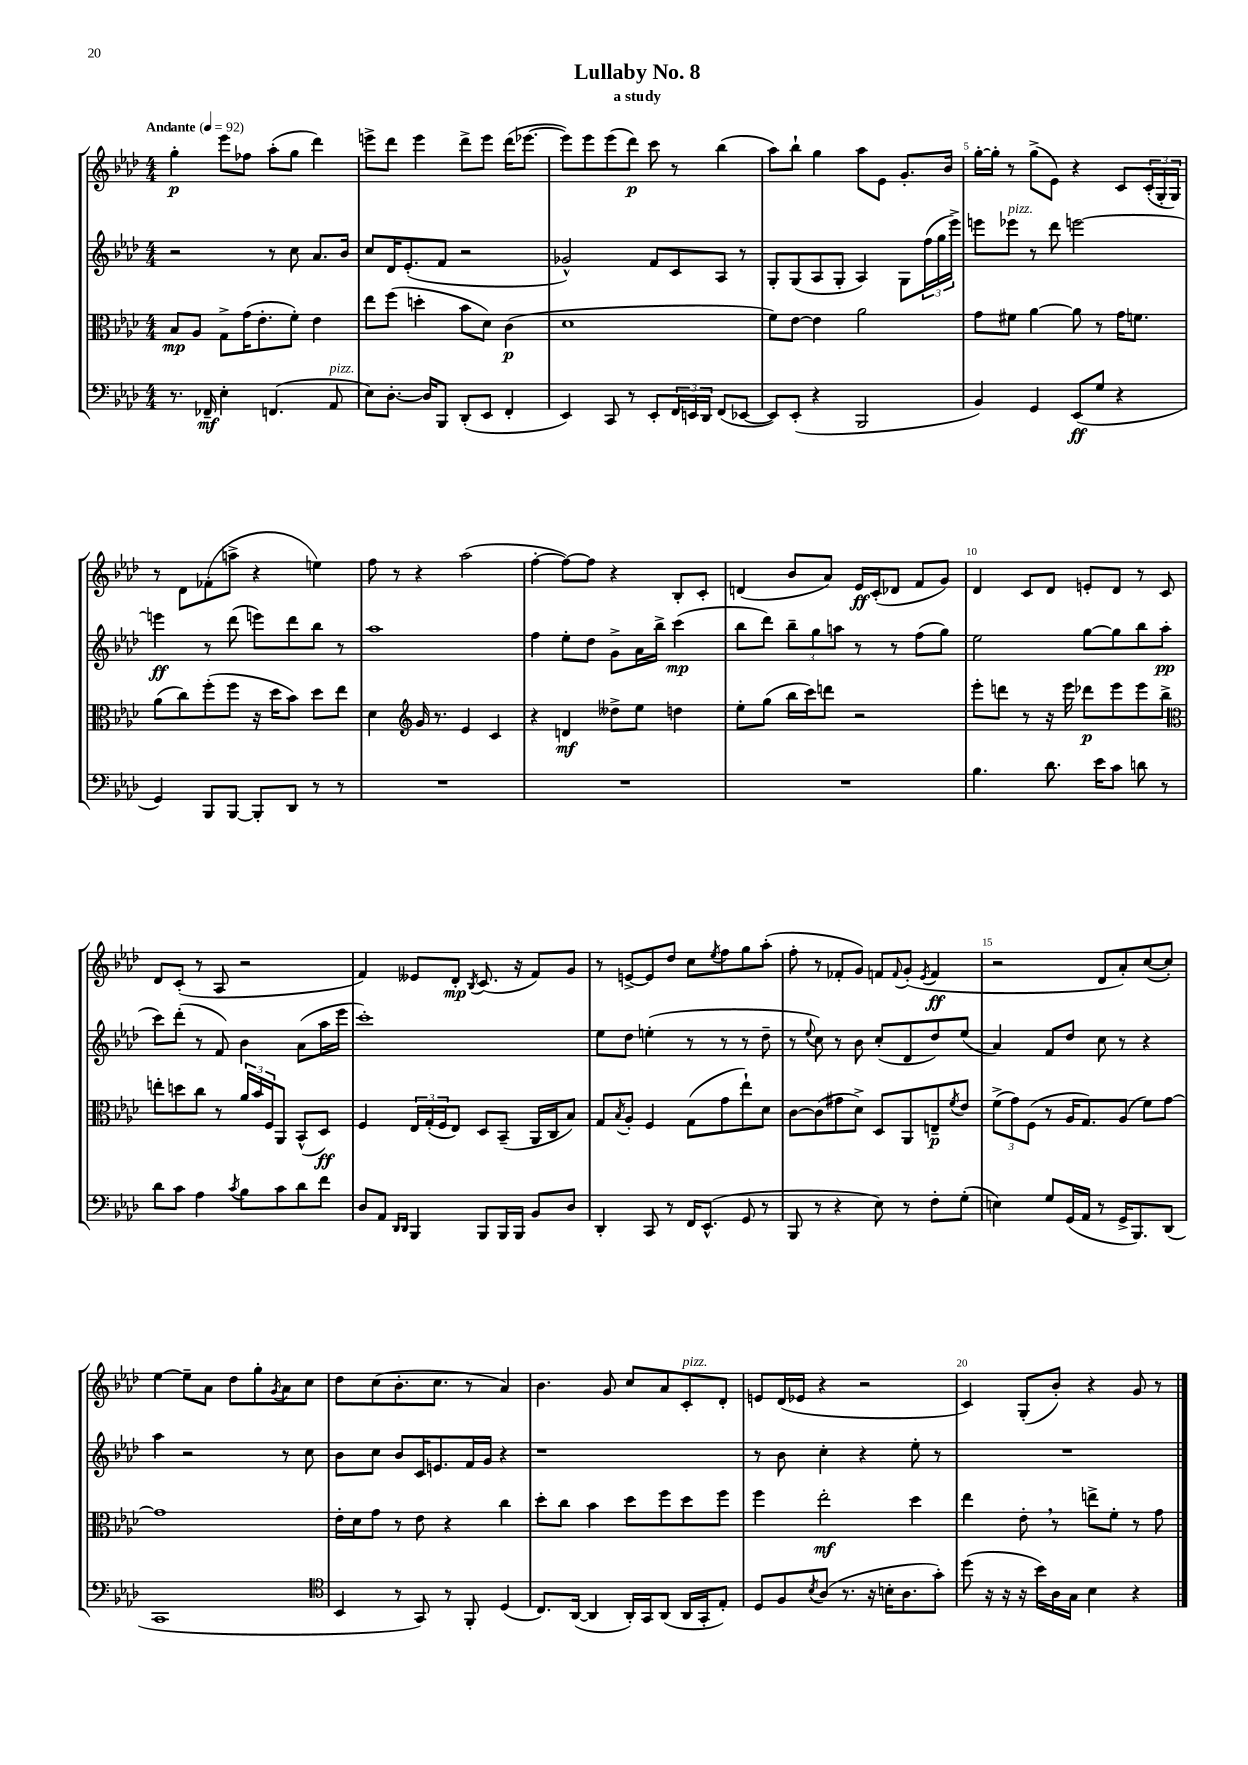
\header { title = "Lullaby No. 8" subtitle = "a study" }
<<
\new StaffGroup <<
\new Staff = "s0" {
    \clef treble \key aes \major \numericTimeSignature \time 4/4 \tempo "Andante" 4 = 92
    g''4-.\p ees'''8 fes''8 aes''8-.( g''8 des'''4) |
    e'''8-> des'''8 e'''4 des'''8-> e'''8 des'''16( ees'''8.~ |
    ees'''8) ees'''8 ees'''8( des'''8\p) c'''8 r8 bes''4( |
    aes''8) bes''8-! g''4 aes''8 ees'8 g'8.-. bes'16 |
    g''16~-. g''16-. r8 g''8->( ees'8) r4 c'8 \tuplet 3/2 { c'16-.( g16-. g16) } |
    r8 des'8 fes'8-.( a''8-> r4 e''4) |
    f''8 r8 r4 aes''2( |
    f''4~-. f''8~) f''8 r4 bes8-. c'8-. |
    d'4( bes'8 aes'8) ees'16\ff c'16-.( des'8 f'8 g'8) |
    des'4 c'8 des'8 e'8-. des'8 r8 c'8 |
    des'8 c'8-.( r8 aes8 r2 |
    f'4) eeses'8 des'8-.\mp \acciaccatura { bes8 } c'8.( r16 f'8) g'8 |
    r8 e'8~-> e'8 des''8 c''8 \acciaccatura { ees''8 } f''8 g''8 aes''8-.( |
    f''8-. r8 fes'8-. g'8) f'8 \appoggiatura { f'8 } g'8-.( \acciaccatura { ees'8 } f'4\ff |
    r2 des'8 aes'8-.) c''8~( c''8-.) |
    ees''4~ ees''8-- aes'8 des''8 g''8-. \acciaccatura { g'8 } aes'8 c''8 |
    des''8 c''8( bes'8.-. c''8. r8 aes'4) |
    bes'4. g'8 c''8 aes'8 c'8-.^\markup { \italic "pizz." } des'8-. |
    e'8 des'16( ees'16 r4 r2 |
    c'4) g8-.( bes'8-.) r4 g'8 r8 \bar "|." |
}
\new Staff = "s1" {
    \clef treble \key aes \major \numericTimeSignature \time 4/4
    r2 r8 c''8 aes'8. bes'16 |
    c''8 des'16 ees'8.-.( f'8 r2 |
    ges'2-^) f'8 c'8 aes8 r8 |
    g8-. g8( aes8 g8-. aes4) g8 \tuplet 3/2 { f''16( g''16 ees'''16->) } |
    e'''8 ees'''8^\markup { \italic "pizz." } r8 des'''8 e'''2~ |
    e'''4\ff r8 des'''8( e'''8) des'''8 bes''8 r8 |
    aes''1 |
    f''4 ees''8-. des''8 g'8-> aes'16 bes''16-> c'''4\mp( |
    bes''8 des'''8) \tuplet 3/2 { bes''8-- g''8 a''8 } r8 r8 f''8( g''8) |
    ees''2 g''8~ g''8 bes''8 aes''8\pp( |
    c'''8) des'''8-.( r8 f'8) bes'4 aes'8( aes''16 ees'''16 |
    c'''1-.) |
    ees''8 des''8 e''4-.( r8 r8 r8 des''8-- |
    r8 \appoggiatura { ees''8 } c''8) r8 bes'8 c''8-.( des'8 des''8) ees''8( |
    aes'4) f'8 des''8 c''8 r8 r4 |
    aes''4 r2 r8 c''8 |
    bes'8 c''8 bes'8 c'16 e'8. f'16 g'16 r4 |
    r1 |
    r8 bes'8 c''4-. r4 ees''8-. r8 |
    R1 \bar "|." |
}
\new Staff = "s2" {
    \clef alto \key aes \major \numericTimeSignature \time 4/4
    bes8\mp aes8 g8-> g'16( ees'8.-. f'8-.) ees'4 |
    ees''8 f''8( d''4-. bes'8 des'8) c'4\p( |
    des'1 |
    f'8) ees'8~ ees'4 aes'2 |
    g'8 fis'8 aes'4~ aes'8 r8 g'16 f'8. |
    aes'8( c''8) f''8-.( f''8 r16 des''16 bes'8) des''8 ees''8 |
    des'4 \clef treble g'16 r8. ees'4 c'4 |
    r4 d'4\mf deses''8-> ees''8 d''4 |
    ees''8-. g''8( bes''16 c'''16) d'''8 r2 |
    ees'''8-. d'''8 r8 r16 ees'''16 des'''8\p ees'''8 ees'''8 bes''8-> |
    \clef alto e''8-. d''8 c''8 r8 \tuplet 3/2 { aes'16 bes'16 f16 } aes,8 bes,8-^( des8\ff) |
    f4 \tuplet 3/2 { ees16 g16-.( f16 } ees8) des8 bes,8--( aes,16 c16 bes8) |
    g8 \acciaccatura { bes8 } aes8-. f4 g8( g'8 ees''8-!) des'8 |
    c'8~ c'8( gis'8 des'8->) des8 aes,8 e8--\p \acciaccatura { f'8 } ees'8 |
    \tuplet 3/2 { f'8->( g'8) f8( } r8 aes16 g8.) aes8( f'8) g'8~ |
    g'1 |
    ees'16-. des'16 g'8 r8 ees'8 r4 c''4 |
    des''8-. c''8 bes'4 des''8 f''8 des''8 f''8 |
    f''4 ees''2-.\mf des''4 |
    ees''4 ees'8-. \breathe r8 e''8-> f'8-. r8 g'8 \bar "|." |
}
\new Staff = "s3" {
    \clef bass \key aes \major \numericTimeSignature \time 4/4
    r8. fes,16--\mf ees4-. f,4.( aes,8^\markup { \italic "pizz." } |
    ees8) des8.~-. des16 bes,,8 des,8-.( ees,8 f,4-. |
    ees,4) c,8 r8 ees,8-. \tuplet 3/2 { f,16 e,16 des,16 } f,8( ees,8~ |
    ees,8) ees,8-.( r4 bes,,2 |
    bes,4) g,4 ees,8\ff( g8 r4 |
    g,4) bes,,8 bes,,8~ bes,,8-. des,8 r8 r8 |
    R1 |
    R1 |
    R1 |
    bes4. des'8. ees'16 c'8 d'8 r8 |
    des'8 c'8 aes4 \acciaccatura { c'8 } bes8 c'8 des'8 f'8 |
    des8 aes,8 \grace { des,16 des,16 } bes,,4 bes,,8 bes,,16 bes,,16 bes,8 des8 |
    des,4-. c,8 r8 f,16 ees,8.-^( g,8 r8 |
    bes,,8 r8 r4 ees8) r8 f8-. g8-.( |
    e4) g8 g,16( aes,16 r8 g,16-> bes,,8.) des,8( |
    c,1 |
    \clef tenor bes,4 r8 g,8) r8 f,8-. des4( |
    c8.) aes,16~( aes,4 aes,16-.) g,16 aes,8( aes,16 g,16-. ees8-.) |
    des8 f8 \acciaccatura { bes8 } aes8( r8. r16 b16-. aes8. g'8-.) |
    des''8( r16 r16 r16 bes'16) aes16 g16 bes4 r4 \bar "|." |
}
>>
>>
\layout { \context { \Score \override BarNumber.break-visibility = ##(#f #t #t) barNumberVisibility = #(every-nth-bar-number-visible 5) } }
